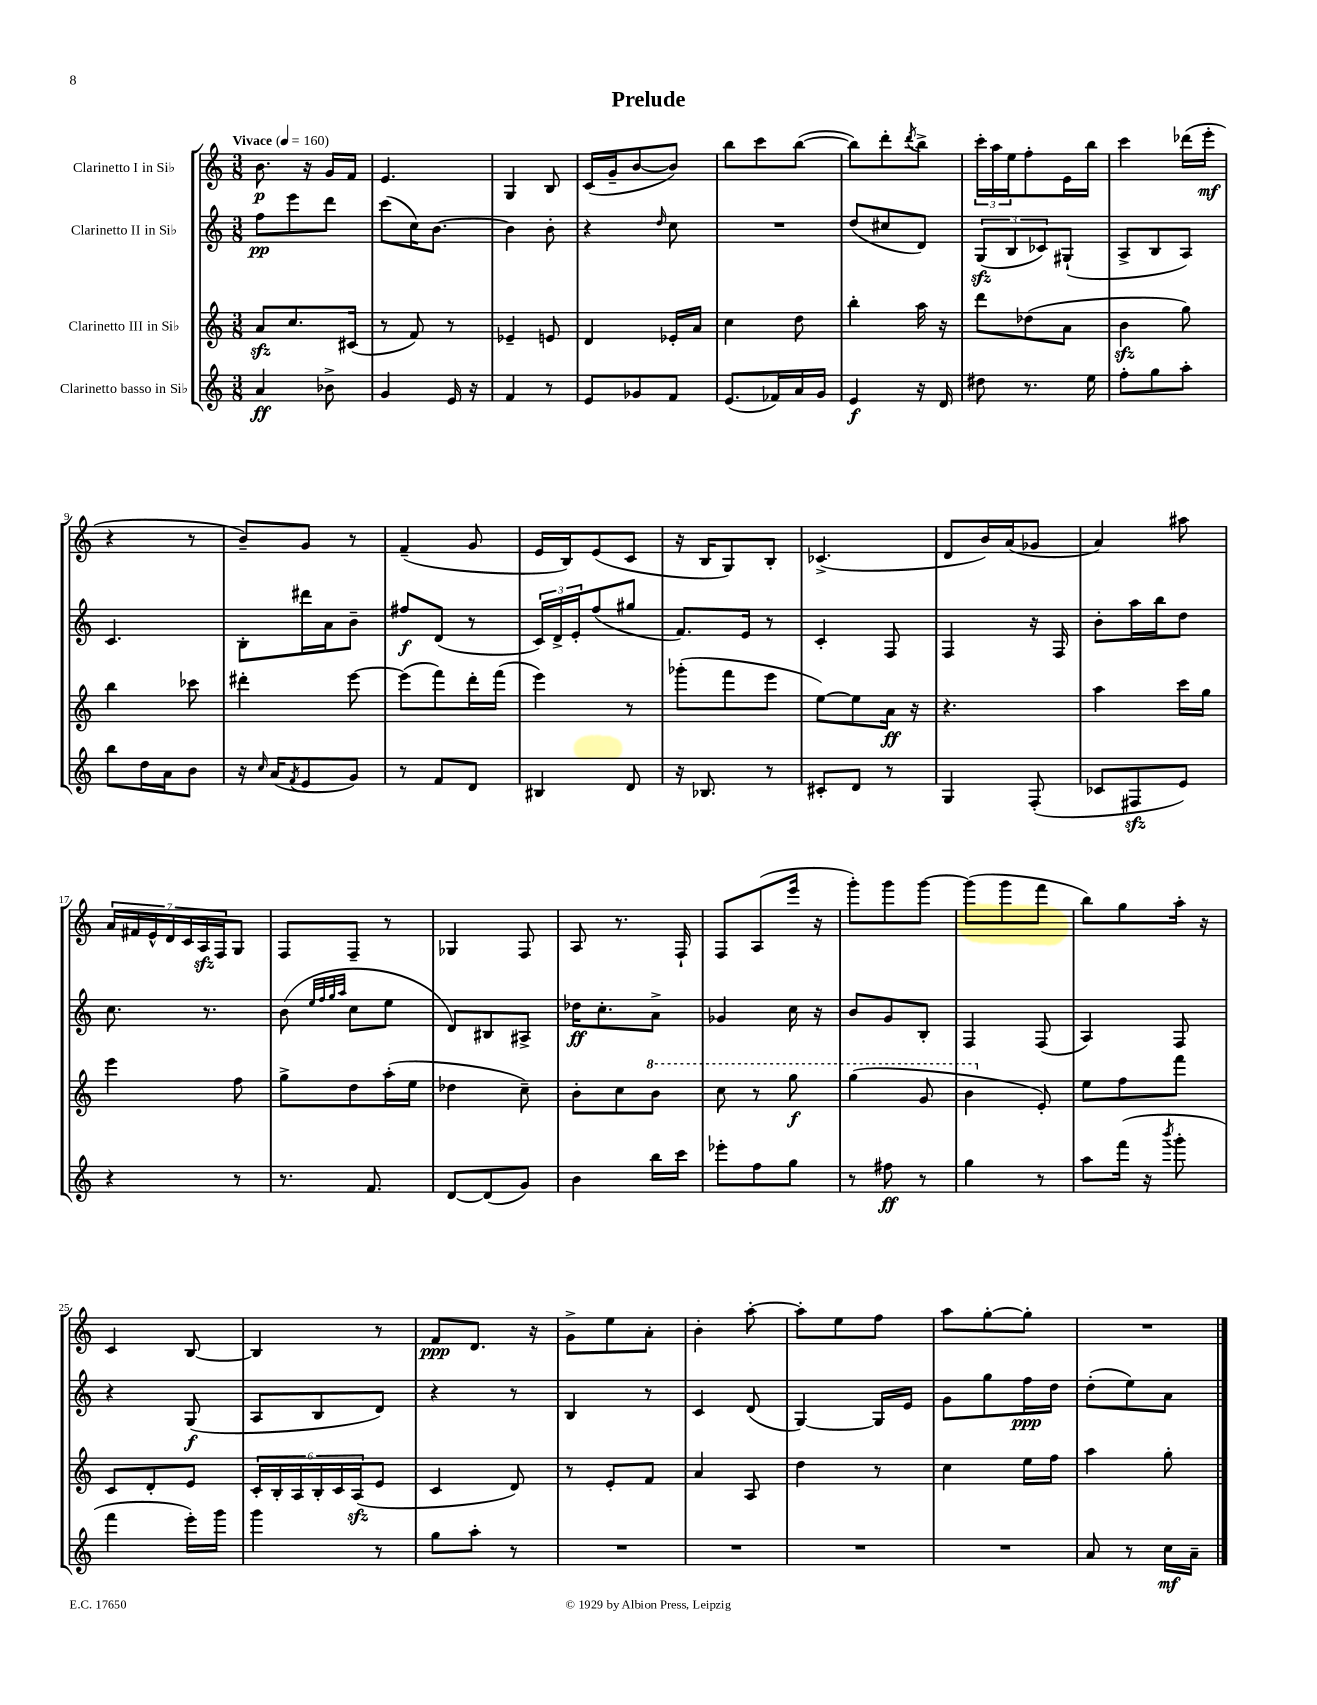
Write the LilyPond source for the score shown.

\header { title = "Prelude" }
<<
\new StaffGroup <<
\new Staff = "s0" \with { instrumentName = "Clarinetto I in Sib" } {
    \clef treble \key c \major \numericTimeSignature \time 3/8 \tempo "Vivace" 4 = 160
    b'8.\p r16 g'16 f'16 |
    e'4. |
    g4 b8 |
    c'16( g'16-- b'8~ b'8) |
    b''8 c'''8 b''8~( |
    b''8) d'''8-. \acciaccatura { d'''8 } b''8-> |
    \tuplet 3/2 { c'''16-. a''16 e''16 } f''8-. e'16 b''16 |
    c'''4 des'''16( e'''16-.\mf |
    r4 r8 |
    b'8--) g'8 r8 |
    f'4--( g'8 |
    e'16 b16) e'8( c'8 |
    r16 b16 g8) b8-. |
    ces'4.->( |
    d'8 b'16) a'16( ges'8 |
    a'4) ais''8 |
    \tuplet 7/4 { a'16 fis'16 e'16-^ d'16 c'16 a16\sfz f16 } g8 |
    f8 f8-- r8 |
    ges4 f8 |
    a8 r8. f16-! |
    f8 a8( e'''16 r16 |
    g'''8-.) g'''8 g'''8~ |
    g'''8( g'''8 f'''8 |
    b''8) g''8 a''16-. r16 |
    c'4 b8~ |
    b4 r8 |
    f'8\ppp d'8. r16 |
    g'8-> e''8 a'8-. |
    b'4-. a''8~-. |
    a''8-. e''8 f''8 |
    a''8 g''8~-. g''8-. |
    R4. \bar "|." |
}
\new Staff = "s1" \with { instrumentName = "Clarinetto II in Sib" } {
    \clef treble \key c \major \numericTimeSignature \time 3/8
    f''8\pp e'''8 d'''8 |
    c'''8( c''16) b'8.~ |
    b'4 b'8-. |
    r4 \grace { d''16 } c''8 |
    R4. |
    d''8( cis''8 d'8) |
    \tuplet 3/2 { g8\sfz( b8 ces'8) } gis8-!( |
    a8-> b8 a8) |
    c'4. |
    b8-. dis'''16 a'16 b'8-- |
    fis''8\f d'8( r8 |
    \tuplet 3/2 { c'16) d'16-> e'16-. } f''8( gis''8 |
    f'8.) e'16 r8 |
    c'4-. f8 |
    f4 r16 f16 |
    b'8-. a''16 b''16 d''8 |
    c''8. r8. |
    b'8( \grace { e''32 f''32 g''32 a''32 } c''8 e''8 |
    d'8) bis8 ais8-> |
    des''16\ff c''8.-. a'8-> |
    ges'4 c''16 r16 |
    b'8 g'8 b8-. |
    f4 f8( |
    a4) f8 |
    r4 g8\f( |
    a8 b8 d'8) |
    r4 r8 |
    b4 r8 |
    c'4 d'8( |
    g4~) g16 e'16 |
    g'8 g''8 f''16\ppp d''16 |
    d''8-.( e''8) a'8 \bar "|." |
}
\new Staff = "s2" \with { instrumentName = "Clarinetto III in Sib" } {
    \clef treble \key c \major \numericTimeSignature \time 3/8
    a'8\sfz c''8. cis'16( |
    r8 f'8) r8 |
    ees'4-- e'8 |
    d'4 ees'16-. a'16 |
    c''4 d''8 |
    b''4-. a''16 r16 |
    d'''8 des''8( a'8 |
    b'4\sfz g''8) |
    b''4 ces'''8 |
    dis'''4-. e'''8~ |
    e'''8( f'''8) d'''16-. f'''16( |
    e'''4) r8 |
    ges'''8-.( f'''8 e'''8 |
    e''8~) e''8 a'16\ff r16 |
    r4. |
    a''4 c'''16 g''16 |
    e'''4 f''8 |
    g''8-> d''8 a''16-.( e''16 |
    des''4 c''8--) |
    b'8-. c''8 \ottava #1 b''8 |
    c'''8 r8 g'''8\f |
    g'''4( g''8 |
    b''4 \ottava #0 e'8-.) |
    e''8 f''8 f'''8 |
    c'8 d'8-. e'8 |
    \tuplet 6/4 { c'16-. b16-. a16 b16-. c'16 a16\sfz( } e'8 |
    c'4 d'8) |
    r8 e'8-. f'8 |
    a'4 a8 |
    d''4 r8 |
    c''4 e''16 f''16 |
    a''4 g''8-. \bar "|." |
}
\new Staff = "s3" \with { instrumentName = "Clarinetto basso in Sib" } {
    \clef treble \key c \major \numericTimeSignature \time 3/8
    a'4\ff bes'8-> |
    g'4 e'16 r16 |
    f'4 r8 |
    e'8 ges'8 f'8 |
    e'8.( fes'16) a'16 g'16 |
    e'4\f r16 d'16 |
    dis''8 r8. e''16 |
    f''8-. g''8 a''8-. |
    b''8 d''16 a'16 b'8 |
    r16 \grace { c''16 } a'16( \acciaccatura { f'8 } e'8 g'8) |
    r8 f'8 d'8 |
    bis4 d'8 |
    r16 bes8. r8 |
    cis'8-. d'8 r8 |
    g4 f8-.( |
    ces'8 fis8\sfz e'8) |
    r4 r8 |
    r8. f'8. |
    d'8~ d'8( g'8) |
    b'4 b''16 c'''16 |
    ees'''8-. f''8 g''8 |
    r8 fis''8\ff r8 |
    g''4 r8 |
    a''8 f'''16( r16 \acciaccatura { b'''8 } g'''8-. |
    f'''4 e'''16-.) g'''16 |
    g'''4 r8 |
    g''8 a''8-. r8 |
    R4. |
    R4. |
    R4. |
    R4. |
    a'8 r8 c''16\mf a'16-- \bar "|." |
}
>>
>>
